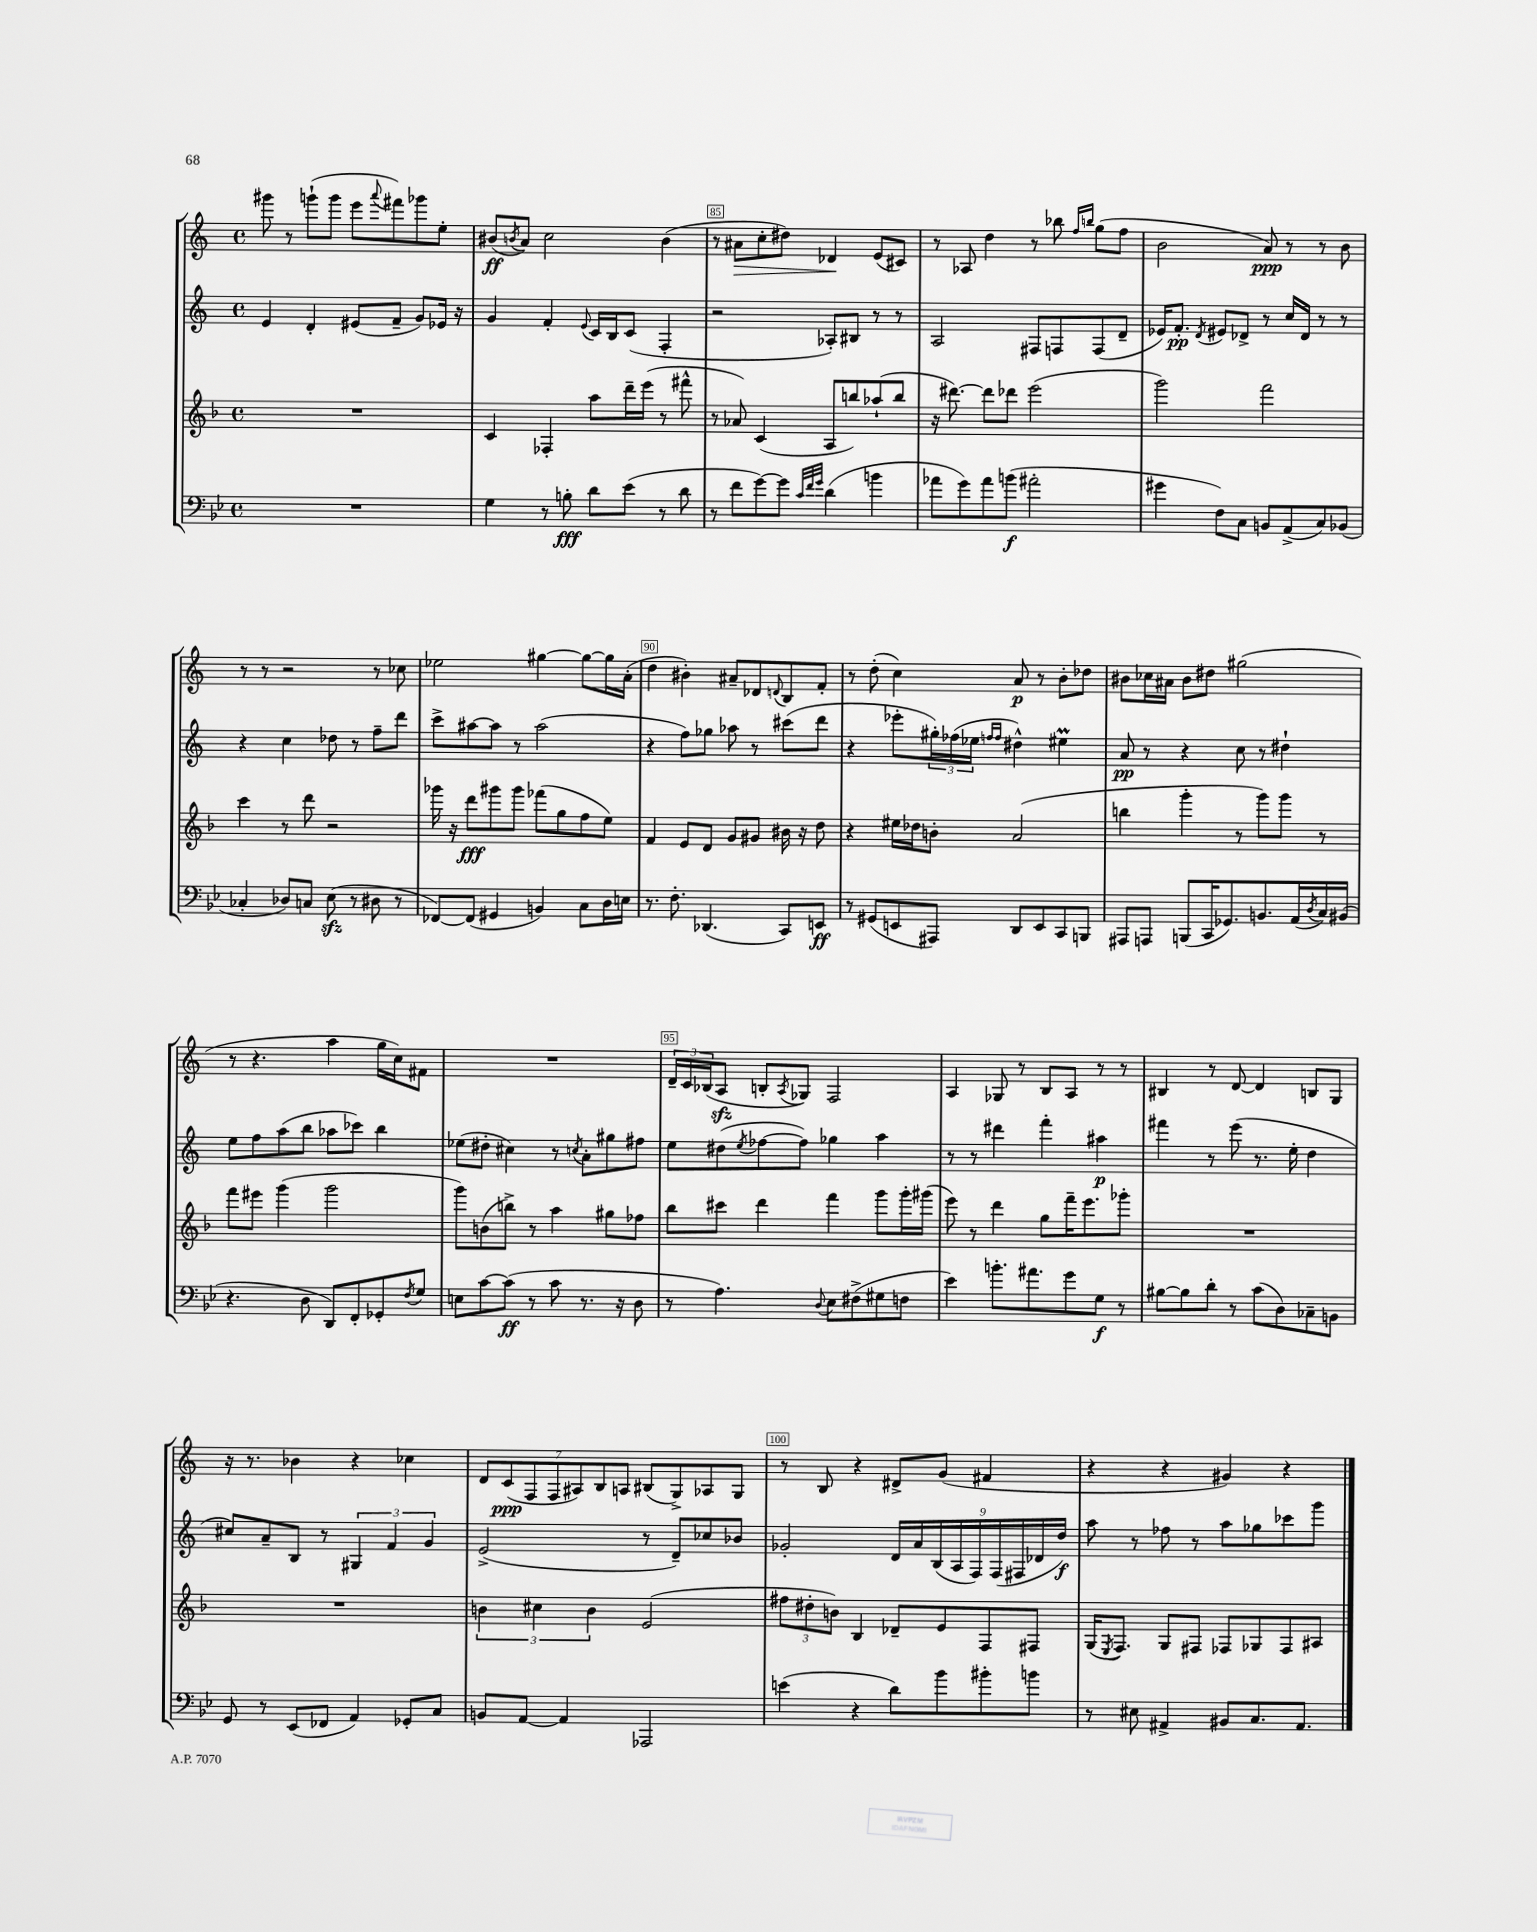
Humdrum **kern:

**kern	**kern	**kern	**kern
*staff4	*staff3	*staff2	*staff1
*clefF4	*clefG2	*clefG2	*clefG2
*k[b-e-]	*k[b-]	*k[]	*k[]
*M4/4	*M4/4	*M4/4	*M4/4
*met(c)	*met(c)	*met(c)	*met(c)
1r	1r	4e	8ggg#
.	.	.	8r
.	.	4d'	(8ggg`
.	.	.	8ggg
.	.	(8e#	8eee
.	.	.	8qqaaa
.	.	8f~	8fff#)
.	.	8g)	8ggg-
.	.	16e-	8ee'
.	.	16r	.
=	=	=	=
4G	4c	4g	(8b#
.	.	.	8qb
.	.	.	8a)
8r	4F-'	4f'	2cc
8B'	.	.	.
.	.	8qqe	.
8d	8aa	16c	.
.	.	16B	.
(8e-	16ddd~	(8c	.
.	(16eee	.	.
8r	8r	4F'	(4b
8d	8fff#^^	.	.
=	=	=	=
8r	8r	2r	8r
8f	8a-)	.	8a#
[8g)	(4c	.	8cc'
8g]	.	.	8dd#)
32qqc	.	.	.
32qqf	.	.	.
32qqg	.	.	.
(4d	8A	8A-')	4d-
.	8bb)	8B#	.
4b	(8aa-`	8r	(8e
.	8bb	8r	8c#)
=	=	=	=
8a-	16r	2A	8r
.	[8.ddd#)	.	.
8g)	.	.	8A-
8a-	8ddd#]	.	4dd
(8b	8ddd-	.	.
2a#'	(2eee	8F#	8r
.	.	8F	8bb-
.	.	.	16qqff
.	.	.	16qqbb
.	.	(8F	(8gg
.	.	8d~	8ff
=	=	=	=
4g#	2ggg)	16e-)	2b
.	.	8.f'	.
.	.	8qd	.
8F)	.	8e#	.
8C	.	8d-^	.
8BB	2fff	8r	8a)
(8AA^	.	16cc	8r
.	.	16d-	.
8C)	.	8r	8r
(8BB-	.	8r	8b
=	=	=	=
4C-'	4ccc	4r	8r
.	.	.	8r
8D-)	8r	4cc	2r
8C	8ddd	.	.
(8E-	2r	8dd-	.
8r	.	8r	.
8D#	.	8ff~	8r
8r	.	8ddd	8cc-
=	=	=	=
[8FF-)	16ggg-	8ccc^	2ee-
.	16r	.	.
(8FF-]	8ddd	[8aa#	.
4GG#	8ggg#	8aa#]	.
.	8ggg#	8r	.
4BB)	(8fff-	(2aa#	[4gg#
.	8gg	.	.
8C	8ff	.	8gg#_
16D	8ee)	.	16gg#]
16E	.	.	(16a'
=	=	=	=
8.r	4f	4r	4dd
8.F'	.	.	.
.	8e	8ff)	4b#')
(4.DD-	8d	8gg-	.
.	8g	8aa-	8a#~
.	8g#	8r	8d-
.	.	.	8qqd
8CC)	16b#	(8ccc#	8B
.	16r	.	.
8EE	8dd	8ddd	8f'
=	=	=	=
8r	4r	4r	8r
(8GG#	.	.	(8dd'
8EE	16ee#	8eee-'	4cc)
.	16dd-	.	.
8AAA#)	8b'	24gg#')	.
.	.	(24ff-	.
.	.	24ee-	.
.	.	16qqff	.
.	.	16qqff	.
8DD	(2a	4dd#^^)	8a
8EE	.	.	8r
8CC	.	4ee#	8b'
8BBB	.	.	8dd-
=	=	=	=
8AAA#	4bb	8a	8b#
8AAA	.	8r	16cc-
.	.	.	16a#
(8BBB	4ggg'	4r	8b#
16CC	.	.	8dd#
8.GG-)	.	.	.
.	8r	8cc	(2gg#
8.BB	8ggg)	8r	.
.	8ggg	4dd#`	.
(16AA	.	.	.
8qD	.	.	.
16C)	8r	.	.
(16BB#	.	.	.
=	=	=	=
4.r	8fff	8ee	8r
.	8eee#	8ff	4.r
.	(4ggg	(8aa	.
8D	.	8bb	.
8DD)	2ggg	8aa-	4aa
8FF'	.	8ccc-)	.
8GG-'	.	4bb	16gg
.	.	.	16cc)
8qF	.	.	.
8G	.	.	8f#
=	=	=	=
8E	8ggg)	(8ee-	1r
[8c	(8b	8dd#'	.
(8c]	8bb^)	4cc#)	.
8r	8r	.	.
8c	4aa	8r	.
.	.	8qcc	.
8.r	.	8a'	.
.	8gg#	8gg#	.
16r	.	.	.
8D	8ff-	8ff#	.
=	=	=	=
8r	8bb-	8ee	24d~
.	.	.	24c
.	.	.	(24B-
4.A)	8ccc#	(8dd#	8A
.	.	8qee	.
.	4ddd	[8ff-	8B'
.	.	.	8qA
.	.	8ff-])	8G-)
8qqD	.	.	.
8E-	4fff	4gg-	2F
(8F#^	.	.	.
8G#	8ggg	4aa	.
8F	16ggg'	.	.
.	(16ggg#	.	.
=	=	=	=
4e-)	8eee)	8r	4A
.	8r	8r	.
8.b'	4ddd	4ddd#	8G-
.	.	.	8r
8.a#	.	.	.
.	8gg	4fff'	8B
8g	16fff~	.	8A
.	8.eee	.	.
8G	.	4aa#	8r
8r	8ggg-'	.	8r
=	=	=	=
[8B#	1r	4fff#	4B#
8B#]	.	.	.
8d'	.	8r	8r
8r	.	(8eee	[8d
(8c	.	8.r	4d]
8D)	.	.	.
.	.	16ee'	.
8C-~	.	4dd	8B
8BB	.	.	8G
=	=	=	=
8GG	1r	8cc#)	16r
.	.	.	8.r
8r	.	8a~	.
(8EE-	.	8B	4b-
8FF-	.	8r	.
4AA)	.	6G#	4r
.	.	6f	.
8GG-'	.	.	4cc-
.	.	6g	.
8C	.	.	.
=	=	=	=
8BB	6b	(2e^	14d
.	.	.	(14c
[8AA	.	.	.
.	.	.	14F
.	6cc#	.	.
.	.	.	14F
4AA]	.	.	.
.	.	.	14A#)
.	6b	.	.
.	.	.	14B
.	.	.	14A
2AAA-	(2e	8r	(8B#
.	.	8d~)	8G^)
.	.	8cc-	8A-
.	.	8b-	8G
=	=	=	=
(4e	12ff#	2g-'	8r
.	12dd#'	.	.
.	.	.	8B
.	12b)	.	.
4r	4B-	.	4r
8d)	8d-~	18d	8d#^
.	.	18a	.
.	.	(18B	.
8b-	8e	.	(8g
.	.	18A	.
.	.	18F)	.
8b#'	8F	.	4f#
.	.	(18F	.
.	.	18F#	.
8b	8F#	.	.
.	.	18d-	.
.	.	18dd)	.
=	=	=	=
8r	(16G	8aa	4r
.	8qE	.	.
.	8.F)	.	.
8E#	.	8r	.
4AA#^	8G	8ff-	4r
.	8F#	8r	.
8BB#	8F-	8aa	4g#)
8.C	8G-	8gg-	.
.	8F-	8ccc-	4r
8.AA#	.	.	.
.	8A#	8ggg	.
==	==	==	==
*-	*-	*-	*-
